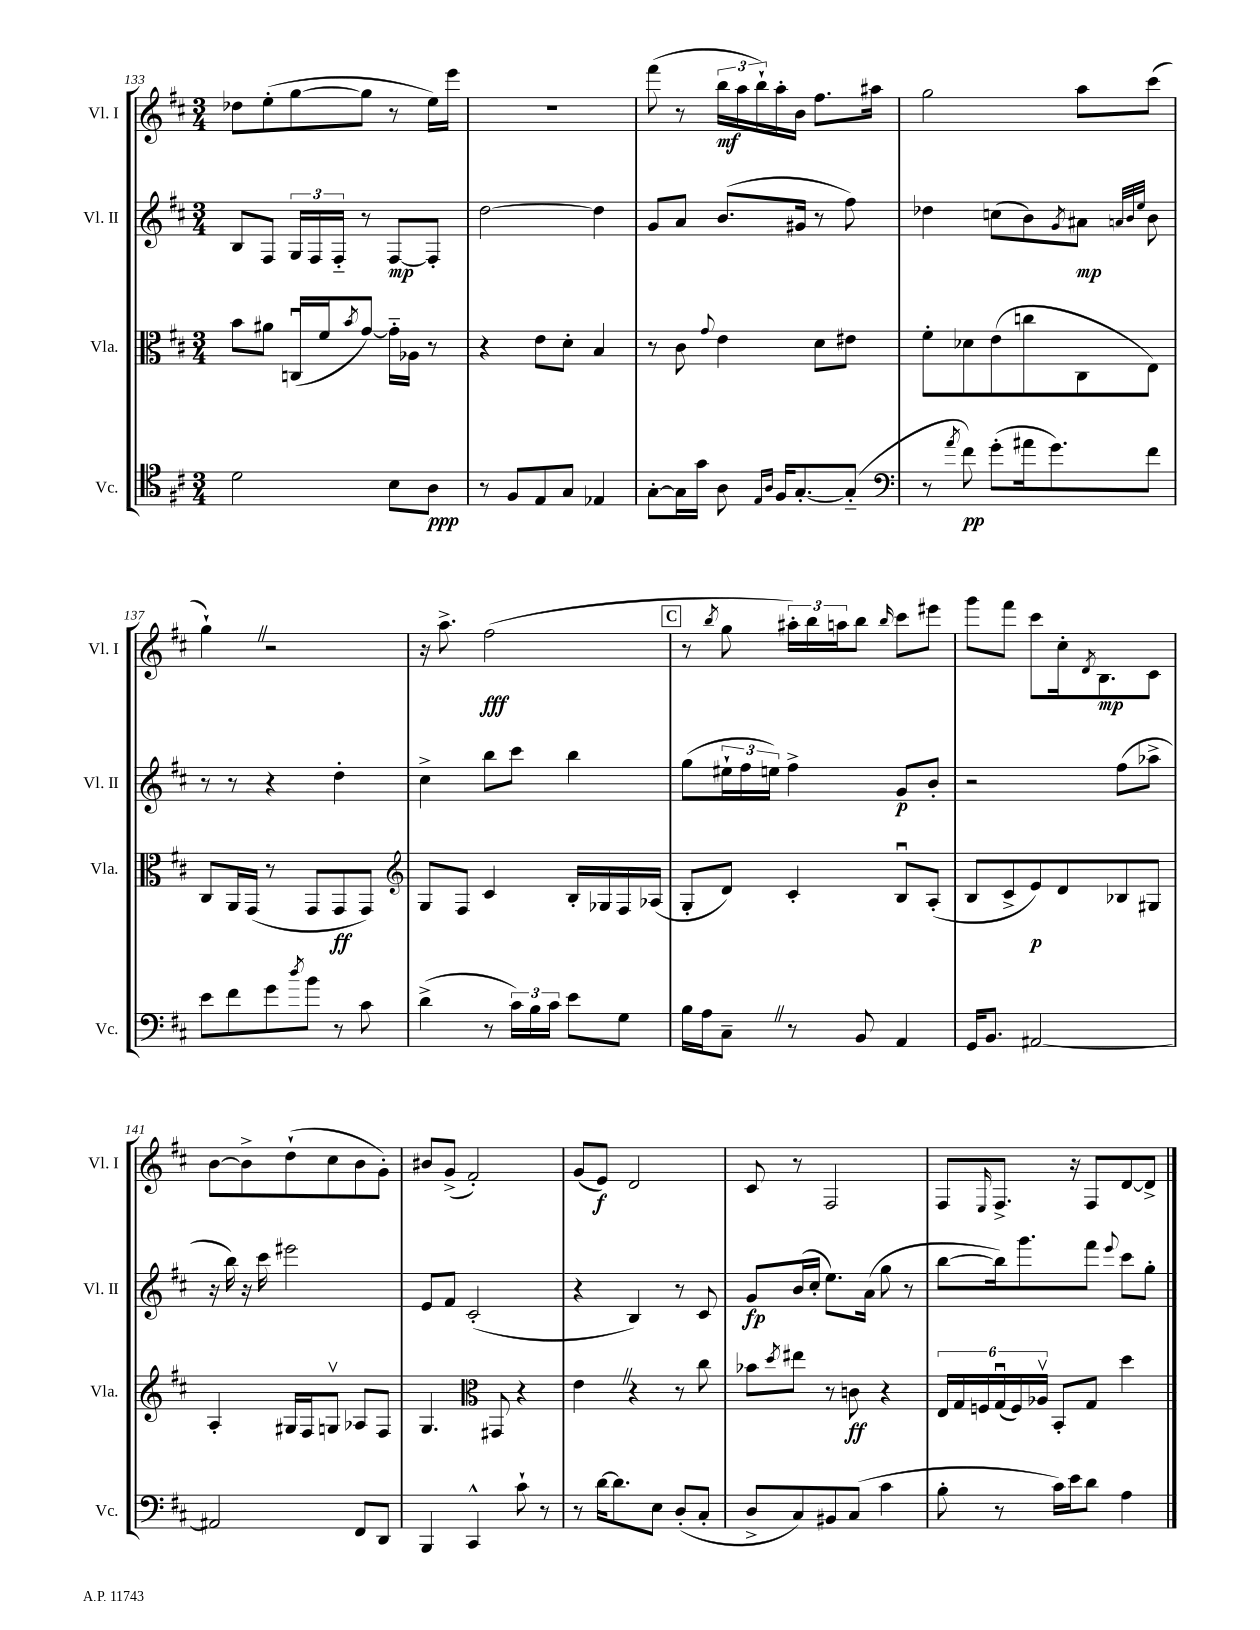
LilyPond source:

<<
\new StaffGroup <<
\new Staff = "s0" \with { instrumentName = "Vl. I" shortInstrumentName = "Vl. I" } {
    \clef treble \key d \major \numericTimeSignature \time 3/4
    des''8 e''8-.( g''8~ g''8 r8 e''16) e'''16 |
    R2. |
    fis'''8( r8 \tuplet 3/2 { b''16\mf a''16 b''16-!) } a''16-. b'16 fis''8. ais''16 |
    g''2 a''8 cis'''8( |
    g''4-!) \once \override BreathingSign.text = \markup { \musicglyph "scripts.caesura.straight" } \breathe r2 |
    r16 a''8.-> fis''2\fff( |
    \mark \markup { \box "C" } r8 \acciaccatura { b''8 } g''8 \tuplet 3/2 { ais''16-.) b''16 a''16 } b''8 \grace { b''16 } cis'''8 eis'''8 |
    g'''8 fis'''8 cis'''8 cis''16-. \acciaccatura { d'8 } b8.\mp cis'8 |
    b'8~ b'8-> d''8-!( cis''8 b'8 g'8-.) |
    bis'8 g'8->( fis'2-.) |
    g'8( e'8\f) d'2 |
    cis'8 r8 fis2 |
    fis8 \grace { e16 } fis8.-> r16 fis8 d'8~ d'8-> \bar "|." |
}
\new Staff = "s1" \with { instrumentName = "Vl. II" shortInstrumentName = "Vl. II" } {
    \clef treble \key d \major \numericTimeSignature \time 3/4
    b8 fis8 \tuplet 3/2 { g16 fis16 fis16-_ } r8 fis8~\mp fis8-. |
    d''2~ d''4 |
    g'8 a'8 b'8.( gis'16 r8 fis''8) |
    des''4 c''8( b'8) \acciaccatura { g'8 } ais'8\mp \grace { a'32 b'32 e''32 } b'8 |
    r8 r8 r4 d''4-. |
    cis''4-> b''8 cis'''8 b''4 |
    \mark \markup { \box "C" } g''8( \tuplet 3/2 { eis''16-! fis''16 e''16) } fis''4-> g'8\p b'8-. |
    r2 fis''8( aes''8-> |
    r16 b''16) r16 cis'''16 eis'''2 |
    e'8 fis'8 cis'2-.( |
    r4 b4) r8 cis'8 |
    g'8\fp b'16( cis''16-. e''8.) a'16( g''8 r8 |
    b''8~ b''16) g'''8. fis'''8 \appoggiatura { e'''8 } cis'''8 g''8-. \bar "|." |
}
\new Staff = "s2" \with { instrumentName = "Vla." shortInstrumentName = "Vla." } {
    \clef alto \key d \major \numericTimeSignature \time 3/4
    b'8 ais'8 c16\downbow( fis'16 \acciaccatura { b'8 } g'8~) g'16-_ aes16 r8 |
    r4 e'8 d'8-. b4 |
    r8 cis'8 \appoggiatura { g'8 } e'4 d'8 eis'8 |
    fis'8-. des'8 e'8( c''8 cis8 e8) |
    cis8 a,16 g,16( r8 g,8 g,8\ff g,8) |
    \clef treble g8 fis8 cis'4 b16-. ges16 fis16 aes16( |
    \mark \markup { \box "C" } g8-. d'8) cis'4-. b8\downbow a8-.( |
    b8 cis'8-> e'8\p) d'8 bes8 gis8 |
    a4-. gis16 fis16 g8\upbow aes8 fis8 |
    g4. \clef alto gis,8 r4 |
    e'4 \once \override BreathingSign.text = \markup { \musicglyph "scripts.caesura.straight" } \breathe r4 r8 cis''8 |
    bes'8 \acciaccatura { d''8 } eis''8 r8 c'8\ff r4 |
    \tuplet 6/4 { e16 g16 f16 g16\downbow( f16) aes16\upbow } b,8-. g8 d''4 \bar "|." |
}
\new Staff = "s3" \with { instrumentName = "Vc." shortInstrumentName = "Vc." } {
    \clef tenor \key d \major \numericTimeSignature \time 3/4
    d'2 b8 a8\ppp |
    r8 fis8 e8 g8 ees4 |
    g8~-. g16 g'16 a8 \grace { e16 a16 } fis16 g8.~-. g8-_( |
    \clef bass r8 \acciaccatura { a'8 } fis'8\pp) g'8-.( ais'16 g'8.) fis'8 |
    e'8 fis'8 g'8 \acciaccatura { d''8 } b'8 r8 cis'8 |
    d'4->( r8 \tuplet 3/2 { cis'16) b16 cis'16 } e'8 g8 |
    \mark \markup { \box "C" } b16 a16 cis8-- \once \override BreathingSign.text = \markup { \musicglyph "scripts.caesura.straight" } \breathe r8 b,8 a,4 |
    g,16 b,8. ais,2~ |
    ais,2 fis,8 d,8 |
    b,,4 cis,4-^ cis'8-! r8 |
    r8 d'16~ d'8. e8 d8-.( cis8-. |
    d8-> cis8) bis,8 cis8( cis'4 |
    b8-. r8 cis'16) e'16 d'8 a4 \bar "|." |
}
>>
>>
\layout { \context { \Score currentBarNumber = #133 } }
